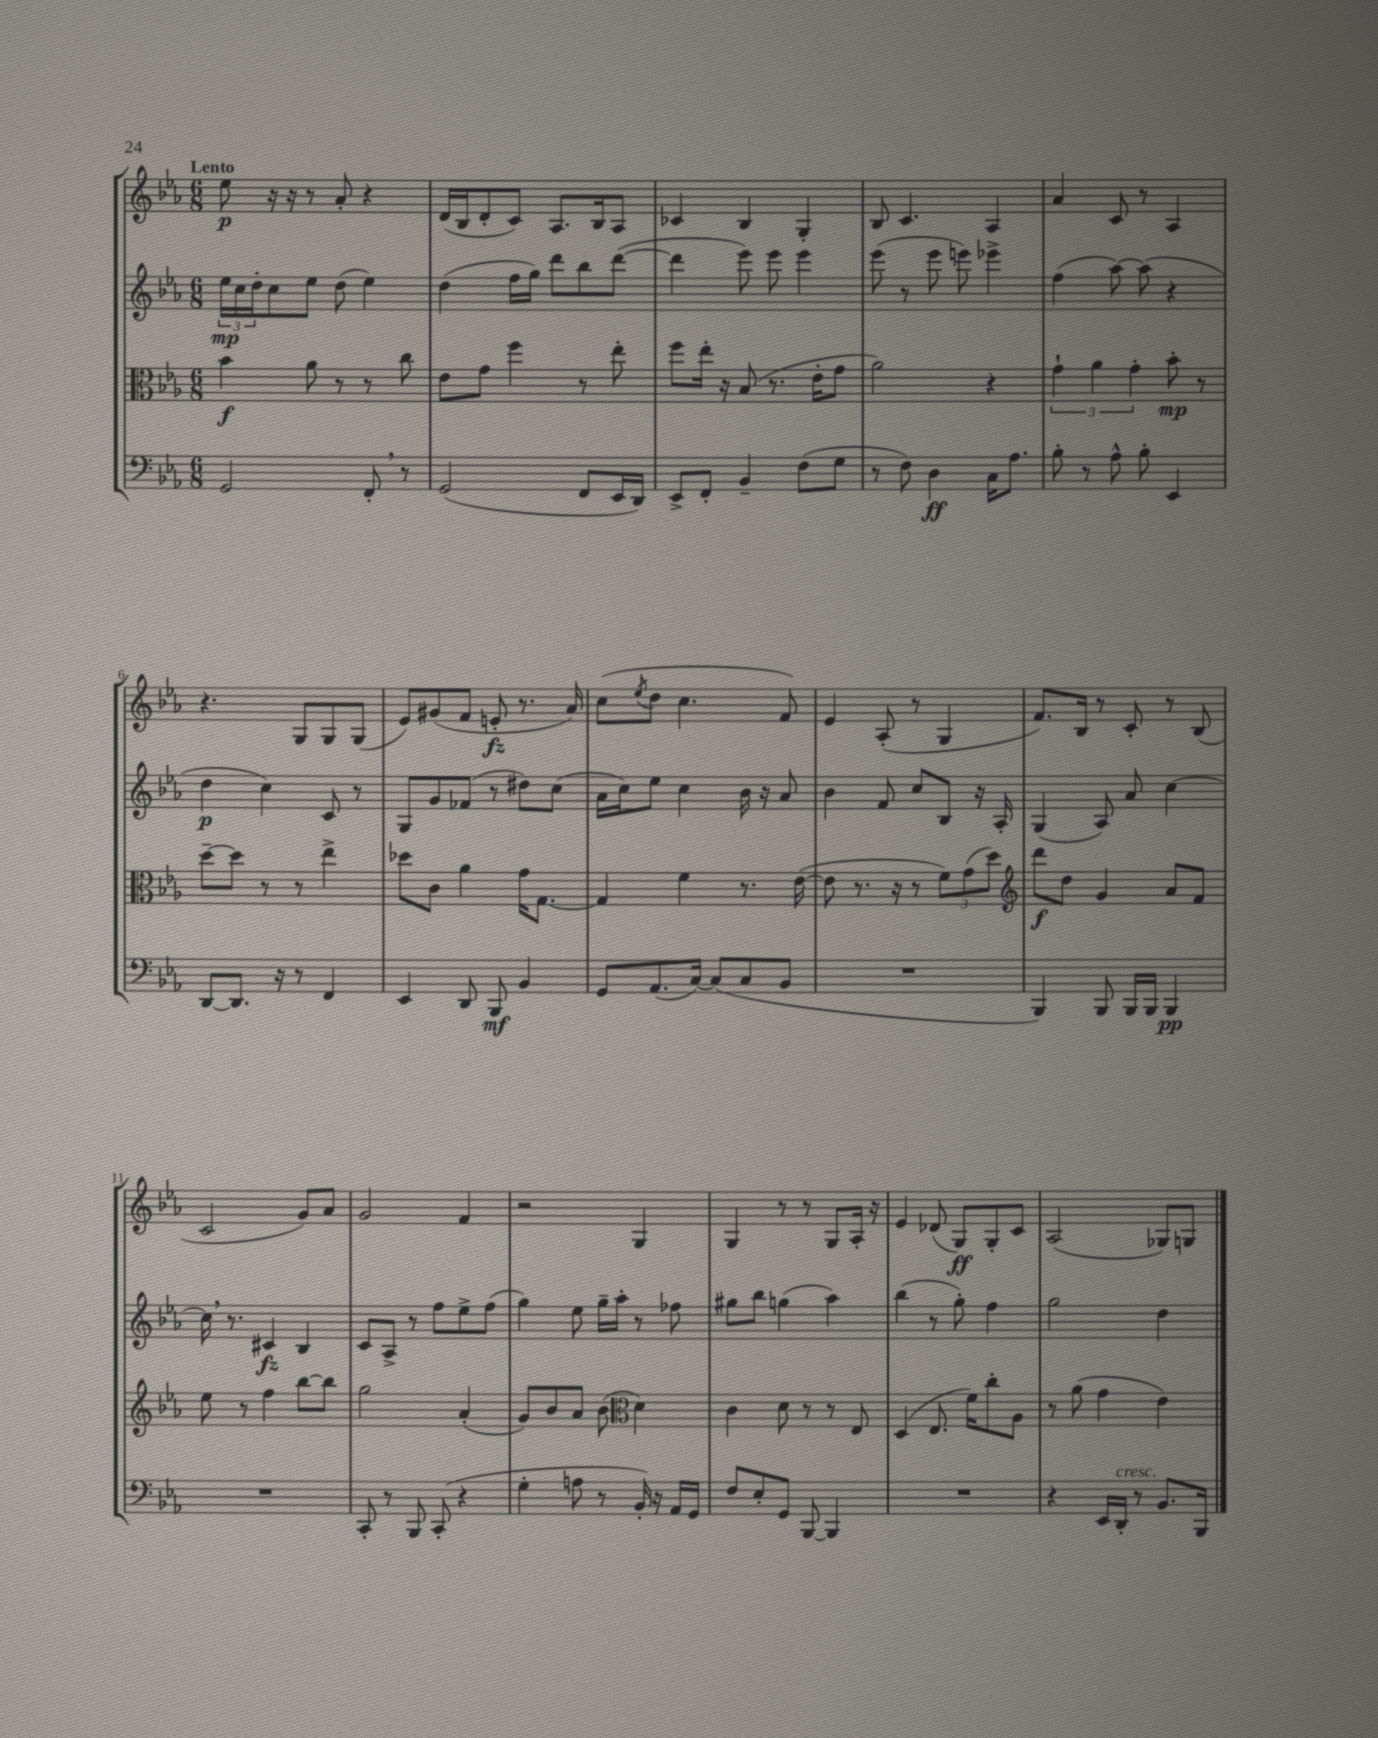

**kern	**dynam	**kern	**dynam	**kern	**dynam	**kern	**dynam
*part4	*part4	*part3	*part3	*part2	*part2	*part1	*part1
*staff4	*staff4	*staff3	*staff3	*staff2	*staff2	*staff1	*staff1
*clefF4	*	*clefC3	*	*clefG2	*	*clefG2	*
*k[b-e-a-]	*	*k[b-e-a-]	*	*k[b-e-a-]	*	*k[b-e-a-]	*
*M6/8	*	*M6/8	*	*M6/8	*	*M6/8	*
=1	=1	=1	=1	=1	=1	=1	=1
!	!	!	!	!	!	!LO:TX:a:B:t=Lento	!
2GG/	.	4b-\	f	24ee-\LL	mp	8ee-\	p
.	.	.	.	24cc\	.	.	.
.	.	.	.	24dd'\J	.	.	.
.	.	.	.	8cc\	.	16r	.
.	.	.	.	.	.	16r	.
.	.	8a-\	.	8ee-\J	.	8r	.
.	.	8r	.	(8dd\	.	8a-'/	.
8FF',/	.	8r	.	4ee-\)	.	4r	.
8r	.	8cc\	.	.	.	.	.
=2	=2	=2	=2	=2	=2	=2	=2
(2GG/	.	8e-\L	.	(4dd\	.	(16d/LL	.
.	.	.	.	.	.	16B-/J	.
.	.	8g\J	.	.	.	8d'/	.
.	.	4ff\	.	16ff\LL	.	8c/J)	.
.	.	.	.	16gg\JJ)	.	.	.
.	.	.	.	8ddd\L	.	8.A-/L	.
8FF/L	.	8r	.	8bb-\	.	.	.
.	.	.	.	.	.	16B-/k	.
16EE-/L	.	8ee-'\	.	([8ddd\J	.	8A-/J	.
16DD/JJ)	.	.	.	.	.	.	.
=3	=3	=3	=3	=3	=3	=3	=3
8EE-^/L	.	8ff\L	.	4ddd\]	.	4c-X/	.
8FF'/J	.	16ee-'\Jk	.	.	.	.	.
.	.	16r	.	.	.	.	.
4BB-~/	.	(8B-/	.	8eee-\)	.	4B-/	.
.	.	8.r	.	8eee-\	.	.	.
(8F\L	.	.	.	4eee-\	.	4G'/	.
.	.	16e-'\KL	.	.	.	.	.
8G\J	.	8g\J	.	.	.	.	.
=4	=4	=4	=4	=4	=4	=4	=4
8r	.	2a-\)	.	(8eee-\	.	8B-/	.
8F\)	.	.	.	8r	.	4.c/	.
4D\	ff	.	.	8eee-\	.	.	.
.	.	.	.	8eeen\)	.	.	.
16C\KL	.	4r	.	4eee-X^\	.	4A-/	.
8.A-\J	.	.	.	.	.	.	.
=5	=5	=5	=5	=5	=5	=5	=5
8B-'\	.	6g`\	.	(4ff\	.	4a-/	.
8r	.	.	.	.	.	.	.
.	.	6a-\	.	.	.	.	.
8A-^^\	.	.	.	[8aa-\)	.	8c/	.
.	.	6g'\	.	.	.	.	.
8B-'\	.	.	.	(8aa-\]	.	8r	.
4EE-/	.	8b-'\	mp	4r	.	4A-/	.
.	.	8r	.	.	.	.	.
!!LO:LB:g=z
=6	=6	=6	=6	=6	=6	=6	=6
[8DD/L	.	[8dd~\L	.	4dd\	p	4.r	.
8.DD/J]	.	8dd\J]	.	.	.	.	.
.	.	8r	.	4cc\)	.	.	.
16r	.	.	.	.	.	.	.
8r	.	8r	.	.	.	8G/L	.
4FF/	.	4ee-^\	.	8c/	.	8G/	.
.	.	.	.	8r	.	(8G/J	.
=7	=7	=7	=7	=7	=7	=7	=7
4EE-/	.	8dd-X\L	.	8G/L	.	8e-/L)	.
.	.	8c\J	.	8g/	.	(8g#X/	.
8DD/	.	4a-\	.	(8f-X/J	.	8f/J	.
8BBB-/	mf	.	.	8r	.	8en'/	fz
4BB-/	.	16g\KL	.	8dd#X\L)	.	8.r	.
.	.	[8.G\J	.	.	.	.	.
.	.	.	.	(8cc\J	.	.	.
.	.	.	.	.	.	16a-/)	.
=8	=8	=8	=8	=8	=8	=8	=8
8GG/L	.	4G/]	.	16a-\LL	.	(8cc\L	.
.	.	.	.	16cc\J)	.	.	.
.	.	.	.	.	.	8qee-/	.
(8.AA-/	.	.	.	8ee-\J	.	8dd\J	.
.	.	4f\	.	4cc\	.	4.cc\	.
[16C/Jk)	.	.	.	.	.	.	.
(8C/L]	.	.	.	.	.	.	.
8C/	.	8.r	.	16b-\	.	.	.
.	.	.	.	16r	.	.	.
8BB-/J	.	.	.	8a-/	.	8f/)	.
.	.	([16e-\	.	.	.	.	.
=9	=9	=9	=9	=9	=9	=9	=9
2.r	.	8e-\]	.	4b-\	.	4e-/	.
.	.	8.r	.	.	.	.	.
.	.	.	.	8f/	.	(8A-'/	.
.	.	16r	.	.	.	.	.
.	.	8r	.	8cc/L	.	8r	.
.	.	12f\L)	.	8B-/J	.	4G/	.
.	.	(12g\	.	.	.	.	.
.	.	.	.	16r	.	.	.
.	.	12dd\J)	.	.	.	.	.
.	.	.	.	16A-'/	.	.	.
=10	=10	=10	=10	=10	=10	=10	=10
*	*	*clefG2	*	*	*	*	*
4BBB-/)	.	8ddd\L	f	(4G/	.	8.f/L)	.
.	.	8dd\J	.	.	.	.	.
.	.	.	.	.	.	16B-/Jk	.
8BBB-/	.	4g/	.	8A-/)	.	8r	.
16BBB-/LL	.	.	.	8a-/	.	8c'/	.
16BBB-/JJ	.	.	.	.	.	.	.
4BBB-/	pp	8a-/L	.	[4cc\	.	8r	.
.	.	8f/J	.	.	.	(8B-/	.
!!LO:LB:g=z
=11	=11	=11	=11	=11	=11	=11	=11
2.r	.	8ee-\	.	16cc,\]	.	2c/	.
.	.	.	.	8.r	.	.	.
.	.	8r	.	.	.	.	.
.	.	4ff\	.	4c#X/	fz	.	.
.	.	[8bb-\L	.	4B-/	.	8g/L)	.
.	.	8bb-\J]	.	.	.	8a-/J	.
=12	=12	=12	=12	=12	=12	=12	=12
8CC'/	.	2gg\	.	8c/L	.	2g/	.
8r	.	.	.	8A-^/J	.	.	.
8BBB-/	.	.	.	8r	.	.	.
(8CC'/	.	.	.	8ff\L	.	.	.
4r	.	(4a-'/	.	8ee-^\	.	4f/	.
.	.	.	.	(8ff\J	.	.	.
=13	=13	=13	=13	=13	=13	=13	=13
4G'\	.	8g/L)	.	4gg\)	.	2r	.
.	.	8b-/	.	.	.	.	.
8An\	.	8a-/J	.	8ee-\	.	.	.
8r	.	(8b-\	.	16gg~\LL	.	.	.
.	.	.	.	16aa-'\JJ	.	.	.
*	*	*clefC3	*	*	*	*	*
16BB-'/)	.	4d\)	.	8r	.	4G/	.
16r	.	.	.	.	.	.	.
16AA-/LL	.	.	.	8ff-X\	.	.	.
16GG/JJ	.	.	.	.	.	.	.
=14	=14	=14	=14	=14	=14	=14	=14
8F/L	.	4c\	.	8gg#X\L	.	4G/	.
8E-'/	.	.	.	8bb-\J	.	.	.
8GG/J	.	8d\	.	(4ggn\	.	8r	.
[8BBB-/	.	8r	.	.	.	8r	.
4BBB-/]	.	8r	.	4aa-\)	.	8G/L	.
.	.	8E-/	.	.	.	16A-'/Jk	.
.	.	.	.	.	.	16r	.
=15	=15	=15	=15	=15	=15	=15	=15
2.r	.	(4D/	.	(4bb-\	.	4e-/	.
.	.	8.E-/	.	8r	.	(8d-X/	.
.	.	.	.	8gg'\)	.	8G/L)	ff
.	.	16f\KL)	.	.	.	.	.
.	.	8cc'\	.	4ff\	.	8G'/	.
.	.	8A-\J	.	.	.	8c/J	.
=16	=16	=16	=16	=16	=16	=16	=16
4r	.	8r	.	2gg\	.	(2A-/	.
.	.	(8a-\	.	.	.	.	.
16EE-/LL	.	4g\	.	.	.	.	.
!LO:TX:a:i:t=cresc.	!	!	!	!	!	!	!
16DD'/JJ	.	.	.	.	.	.	.
8r	.	.	.	.	.	.	.
8.BB-/L	.	4e-\)	.	4dd\	.	8G-X/L)	.
.	.	.	.	.	.	8Gn/J	.
16BBB-/Jk	.	.	.	.	.	.	.
==	==	==	==	==	==	==	==
*-	*-	*-	*-	*-	*-	*-	*-
